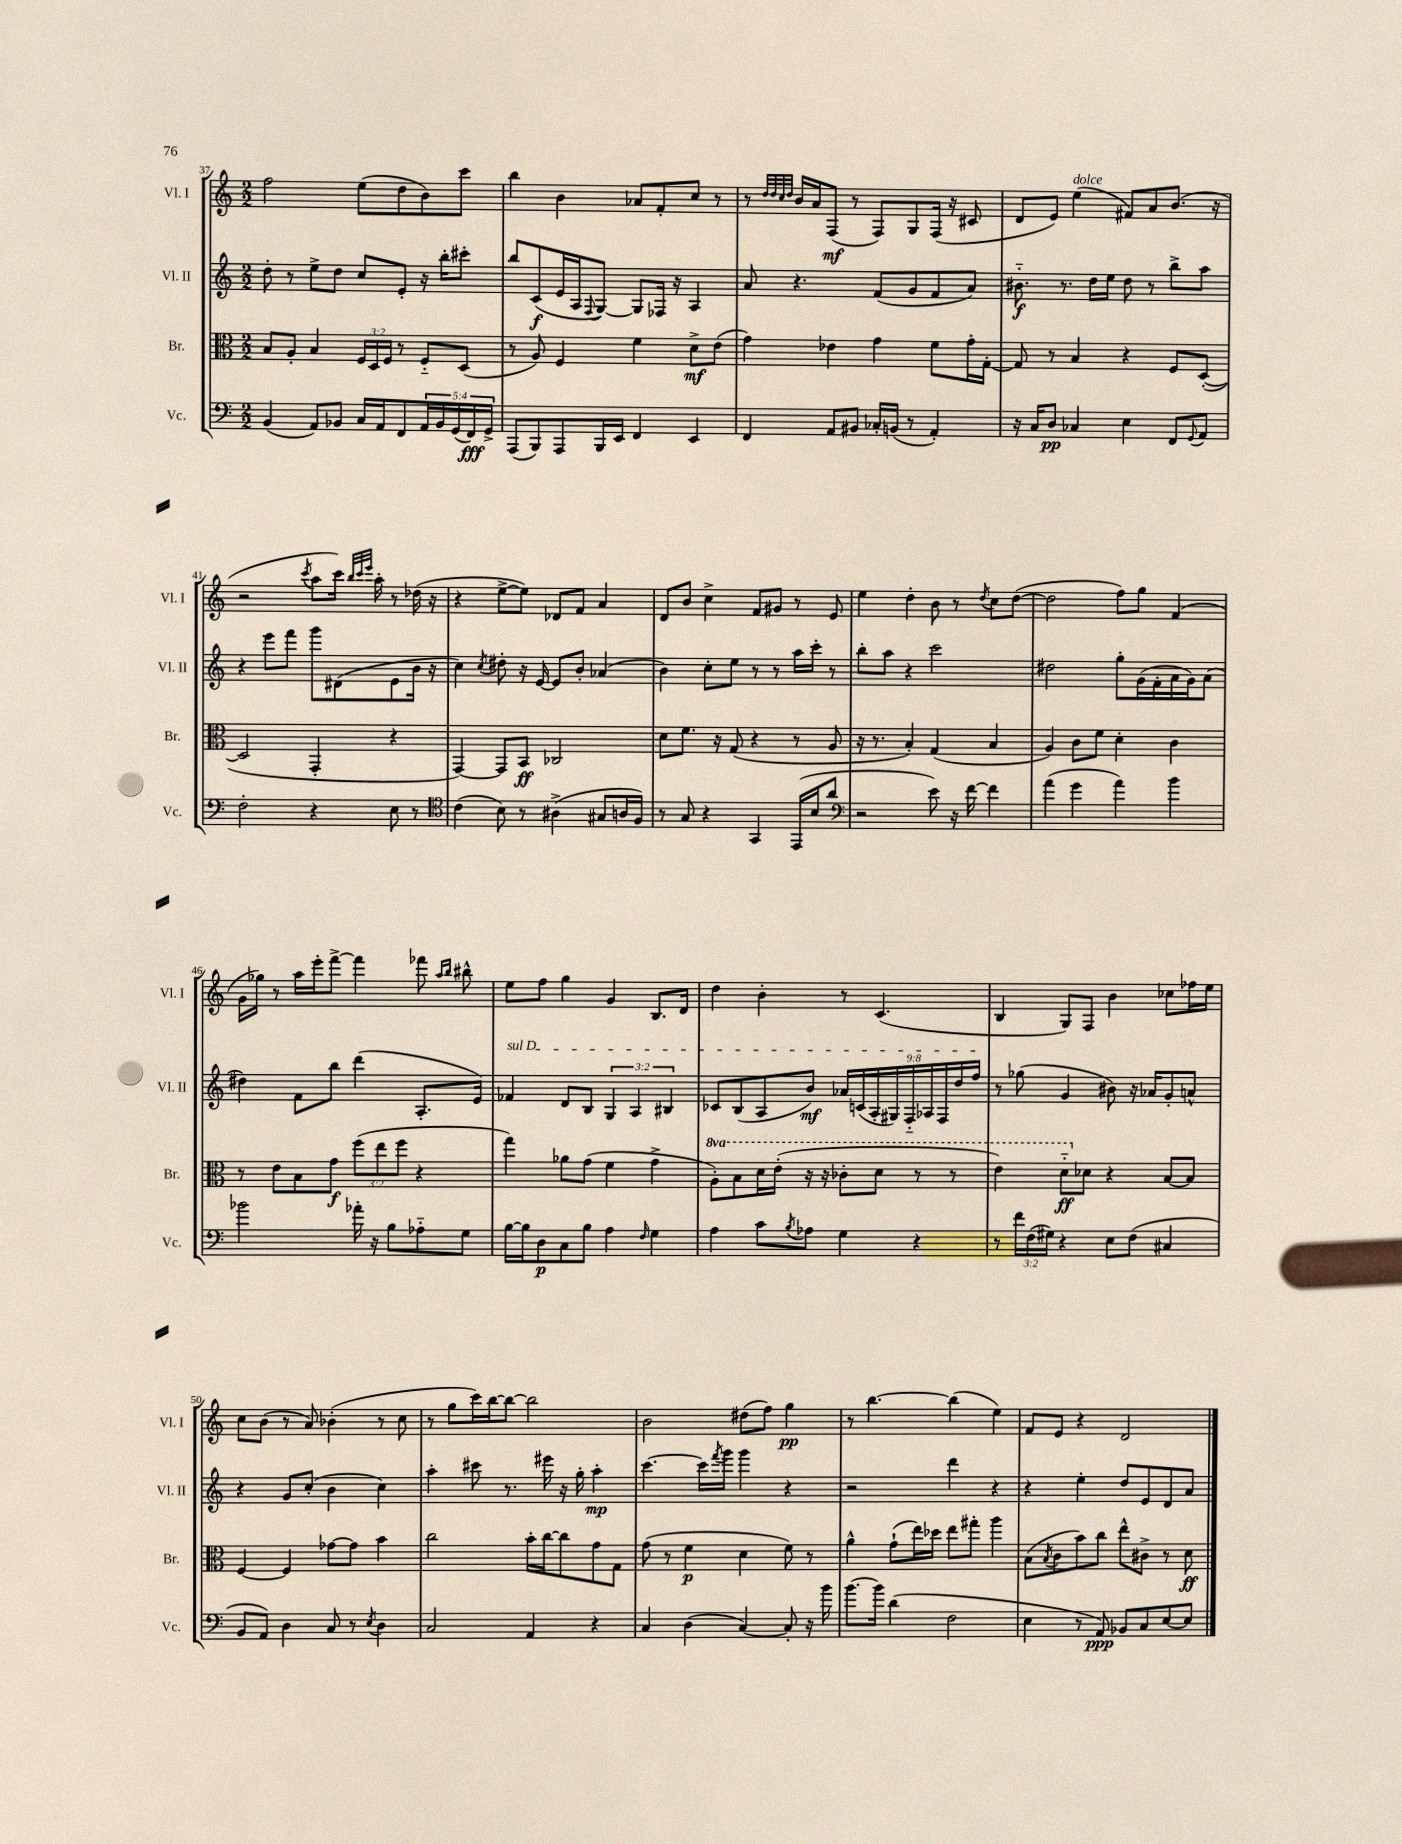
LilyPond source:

<<
\new StaffGroup <<
\new Staff = "s0" \with { instrumentName = "Vl. I" shortInstrumentName = "Vl. I" } {
    \clef treble \key c \major \numericTimeSignature \time 2/2
    f''2 e''8( d''8 b'8) c'''8 |
    b''4 b'4 aes'8 f'8-. c''8 r8 |
    r8 \grace { d''32 d''32 c''32 d''32 } b'16 a'16 f8\mf( r8 f8) g8 f16( r16 cis'8 |
    d'8 e'8) e''4^\markup { \italic "dolce" }( fis'8) a'8 b'8.( r16 |
    r2 \acciaccatura { c'''8 } a''8 c'''16) \grace { b''32 c'''32 e'''32 } a''16-. r8 des''16( r16 |
    r4 e''8~-> e''8) des'8 f'8 a'4 |
    d'8 b'8 c''4-> f'8 gis'8 r8 e'8 |
    e''4 d''4-. b'8 r8 \acciaccatura { d''8 } c''8 d''8~( |
    d''2 f''8) g''8 f'4( |
    g'16 ges''16) r8 a''16 e'''16-. f'''8~-> f'''4 fes'''8 \grace { a''16 b''16 } bis''8-^ |
    e''8 f''8 g''4 g'4 b8. d'16 |
    d''4 b'4-. r8 c'4.( |
    b4 g8) f8 b'4 ces''8 fes''16 e''16 |
    c''8 b'8( r8 a'8) bes'4-.( r8 c''8 |
    r8 g''8 c'''16) b''16~ b''8~ b''2 |
    b'2 dis''8( f''8) g''4\pp |
    r8 b''4.~ b''4( e''4) |
    f'8 e'8 r4 d'2 \bar "|." |
}
\new Staff = "s1" \with { instrumentName = "Vl. II" shortInstrumentName = "Vl. II" } {
    \clef treble \key c \major \numericTimeSignature \time 2/2 \override Staff.TupletNumber.text = #tuplet-number::calc-fraction-text
    d''8-. r8 e''8-> d''8 c''8 e'8-. r16 b''16-. cis'''8-. |
    b''8 c'8\f( e'16 a16 \appoggiatura { f8 } g8~) g8 fes16 r16 a4 |
    a'8 r4. f'8( g'8 f'8 a'8) |
    bis'8.-_\f r8. d''16 e''16 d''8 r8 b''8-> a''8 |
    r4 e'''8 f'''8 g'''8 dis'8( e'8 b'16 r16 |
    c''4) \acciaccatura { c''8 } dis''8-. r16 e'16~ e'8 b'8-. aes'4( |
    b'4) c''8-. e''8 r8 r8 a''16 c'''16-. r8 |
    b''8-. a''8 r4 c'''2 |
    dis''2 g''8-. g'16( f'16-. a'16 g'16) a'8( |
    dis''4) f'8 b''8 d'''4( a8.-. e'16) |
    \once \override TextSpanner.bound-details.left.text = \markup { \italic "sul D" } fes'4\startTextSpan d'8 b8 \tuplet 3/2 { g4 a4 bis4 } |
    ces'8 b8( a8 b'8\mf) \tuplet 9/8 { aes'16 c'16( a16-. gis16) f16-_ aes16 f16 d''16 f''16\stopTextSpan } |
    r8 ges''8( g'4 bis'8) r16 aes'16 g'8-. a'8-^ |
    r4 g'8 c''8-.( b'4 c''4) |
    a''4-. cis'''8 r8. eis'''16 r16 g''16-. a''4-.\mp |
    c'''4.~ c'''16 \acciaccatura { f'''8 } g'''16 g'''4 r4 |
    r2 d'''4 r4 |
    r4 e''4-. d''8 e'8 d'8 a'8 \bar "|." |
}
\new Staff = "s2" \with { instrumentName = "Br." shortInstrumentName = "Br." } {
    \clef alto \key c \major \numericTimeSignature \time 2/2 \override Staff.TupletNumber.text = #tuplet-number::calc-fraction-text \set Staff.ottavationMarkups = #ottavation-simple-ordinals
    b8 a8-. b4 \tuplet 3/2 { f16 d16 f16 } r8 f8-_ d8( |
    r8 a8) f4 f'4 d'8->\mf e'8( |
    g'4) ees'4 g'4 f'8 g'16-. g16~-. |
    g8 r8 b4 r4 f8 d8~-.( |
    d2 g,4-. r4 |
    g,4~) g,8 b,8\ff ces2 |
    d'8 f'8. r16 g8( r4 r8 a8 |
    r16 r8. b4-.) g4( b4 |
    a4) c'8 f'8 d'4-. c'4 |
    r8 e'8 b8 g'8\f \tuplet 3/2 { f''8( e''8 f''8 } r4 |
    g''4) aes'8 g'8( f'4 g'4-> |
    \ottava #1 a'8-.) b'8 d''16 e''16-.( r16 r16 ces''8-. d''8 r8 r8 |
    e''4) d''8-_\ff \ottava #0 des'8 r4 b8~ b8 |
    f4~ f4 ges'8~ ges'8 b'4 |
    c''2 b'16-. c''16~ c''8 g'8 g8 |
    g'8( r8 f'4\p d'4 f'8) r8 |
    a'4-^ g'8-!( e''16) des''16 e''8 gis''8-. a''4 |
    b8( \acciaccatura { b8 } c'8 b'8) c''8 e''8-^ cis'8-> r8 d'8\ff \bar "|." |
}
\new Staff = "s3" \with { instrumentName = "Vc." shortInstrumentName = "Vc." } {
    \clef bass \key c \major \numericTimeSignature \time 2/2 \override Staff.TupletNumber.text = #tuplet-number::calc-fraction-text
    b,4( a,8) bes,8 c16 a,16 f,8 \tuplet 5/4 { a,16 bes,16 g,16( f,16\fff) g,16-> } |
    a,,8( b,,8) a,,8 b,,16 e,16 f,4 e,4 |
    f,4 a,8 bis,8 ces16-. b,16( r8 a,4-.) |
    r16 c16 d8\pp ces4 e4 f,8 \appoggiatura { g,8 } a,8 |
    f2-. r4 e8 r8 |
    \clef tenor c'4( b8) r8 ais4->( gis8 a16 f16) |
    r8 g8 r4 g,4 e,16( b16 a'8 |
    \clef bass r2 e'8) r16 f'16~ f'4 |
    a'4( g'4 a'4) b'4 |
    bes'2 aes'16-. r16 b8 aes8-_ g8 |
    b16~ b16 d8\p c8 b8 a4 \grace { f16 } g4 |
    a4 c'8 \acciaccatura { b8 } aes8 g4 r4 |
    r8 \tuplet 3/2 { f'16 f16( gis16) } r4 e8 f8( cis4 |
    b,8 a,8) d4 c8 r8 \acciaccatura { e8 } d4 |
    c2 a,4 r4 |
    c4 d4( c4~) c8-. r16 b'16 |
    b'8.~ b'16 d'4( f2 |
    e4 r8 a,8\ppp) bes,8 c8 e8~ e8 \bar "|." |
}
>>
>>
\layout { \context { \Score currentBarNumber = #37 } }
